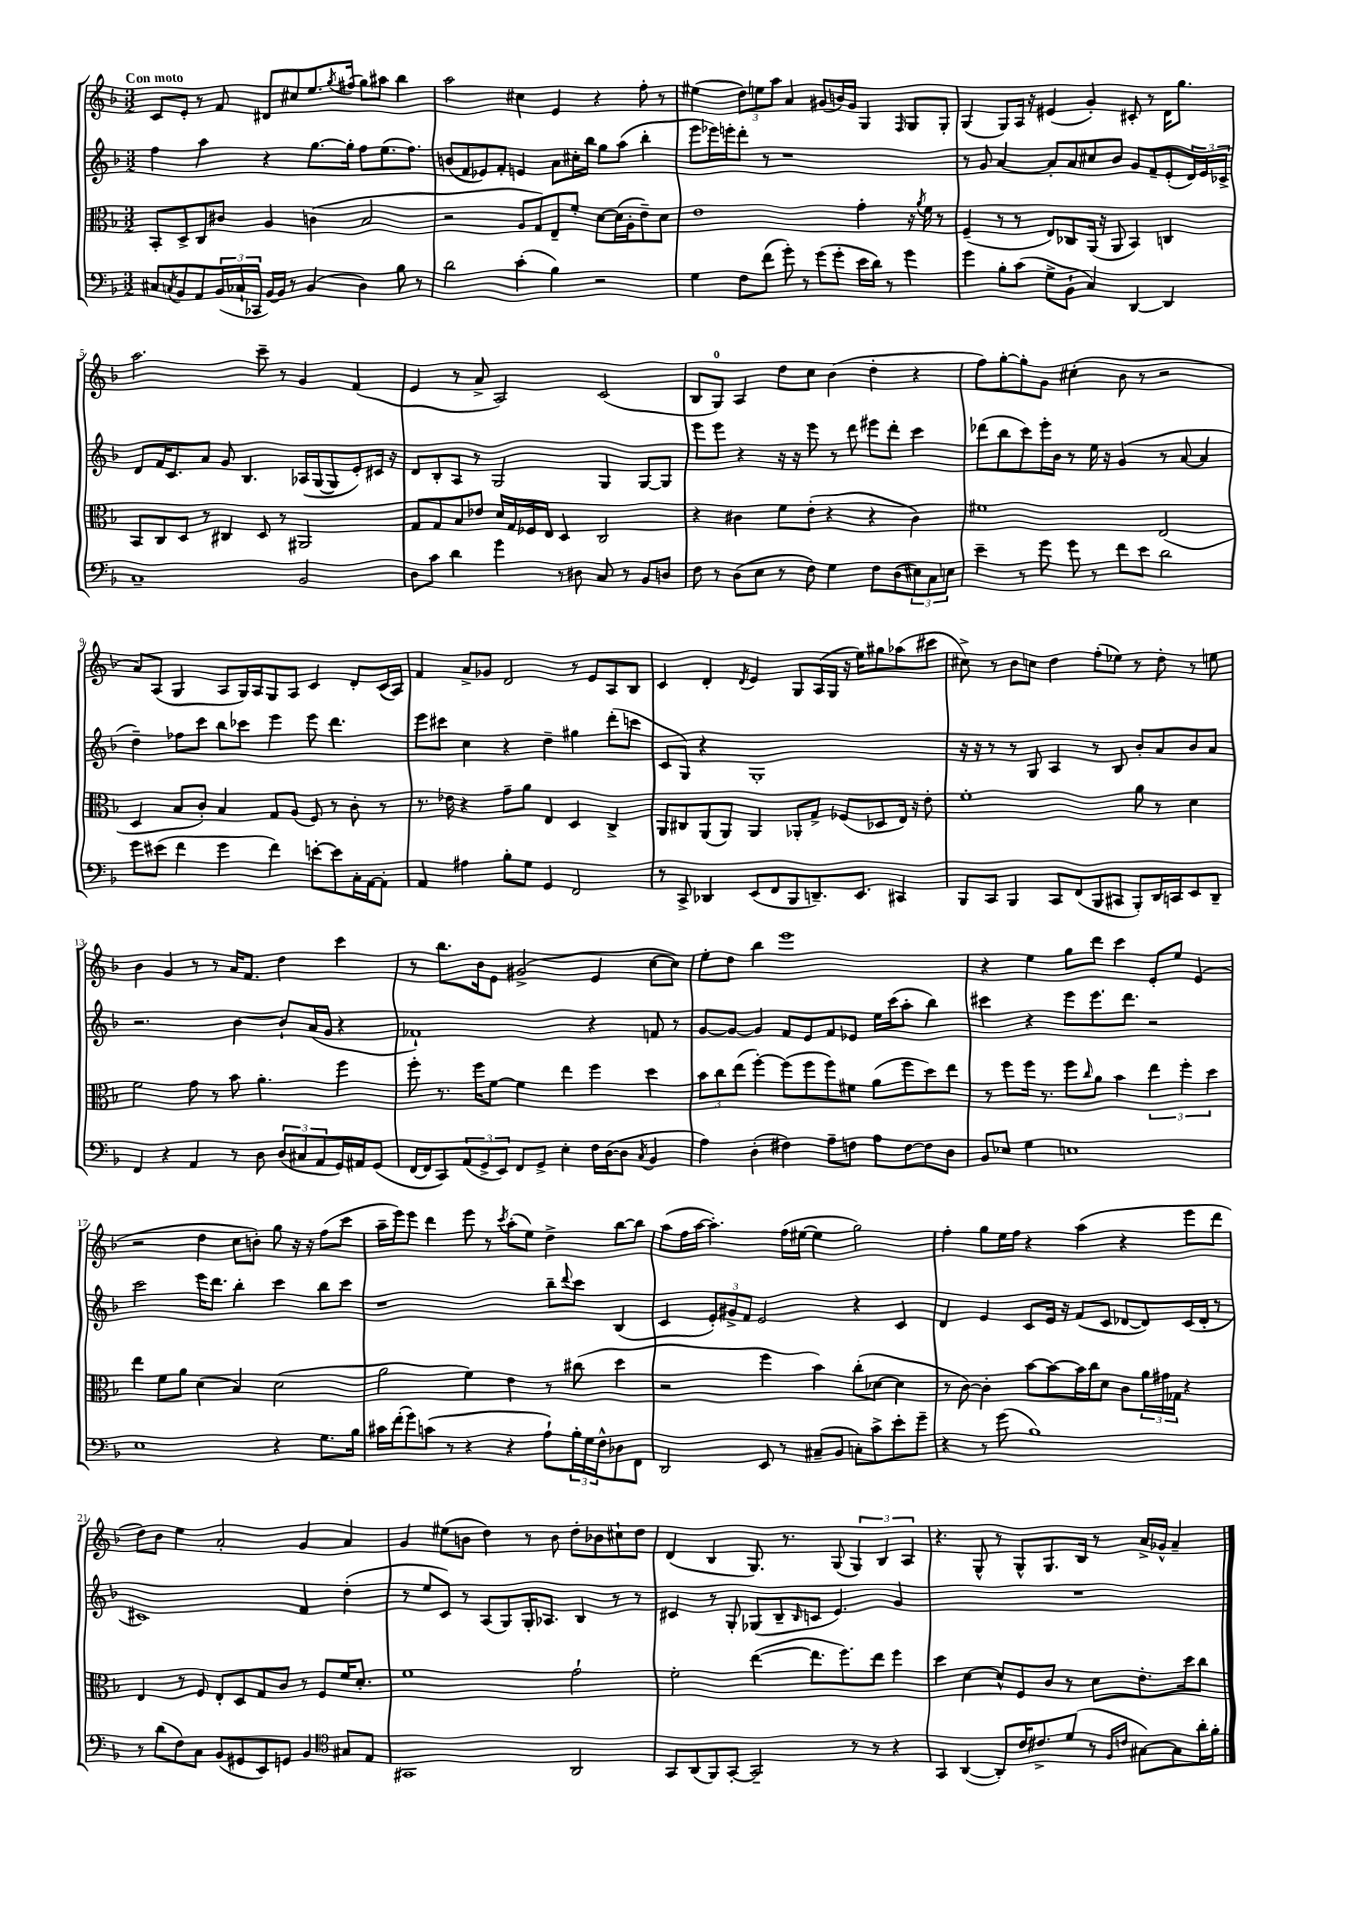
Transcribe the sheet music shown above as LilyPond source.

<<
\new StaffGroup <<
\new Staff = "s0" {
    \clef treble \key f \major \numericTimeSignature \time 3/2 \tempo "Con moto"
    c'8 e'8-. r8 f'8 dis'8 cis''8 e''8. \acciaccatura { g''8 } fis''16( g''8) ais''8 bes''4 |
    a''2 cis''4 e'4 r4 f''8-. r8 |
    eis''4( \tuplet 3/2 { d''8) e''8 a''8 } a'4 gis'8( b'16) gis'16 g4 \grace { f16 } g8 g8-. |
    g4( g8) a16 r16 eis'4( g'4-.) cis'8-. r8 d'16 g''8. |
    a''2. c'''8-- r8 g'4 f'4( |
    e'4 r8 a'8-> a2) c'2( |
    bes8 g8-0) a4 d''8 c''8 bes'4( d''4-. r4 |
    f''8) g''8~-. g''8-. g'8 cis''4-.( bes'8 r8 r2 |
    a'8) a8( g4 a8 g16) a16 g8 a8 c'4 d'8-. c'16( a16) |
    f'4 a'8-> ges'8 d'2 r8 e'8 a8 bes8 |
    c'4 d'4-. \acciaccatura { d'8 } e'4 g8 a16( g16 r16 e''16) gis''8 aes''8( cis'''8 |
    cis''8->) r8 bes'8 c''8 d''4 f''8-.( ees''8) r8 d''8-. r8 e''8 |
    bes'4 g'4 r8 r8 a'16 f'8. d''4 c'''4 |
    r8 bes''8. bes'16 e'8 gis'2->( e'4 c''8~ c''8) |
    e''8-. d''8 bes''4 e'''1 |
    r4 e''4 g''8 d'''8 c'''4 e'8-. e''8 e'4( |
    r2 d''4 c''8 b'8-.) g''8 r16 r16 f''8( c'''8 |
    a''16-- e'''16) e'''8 d'''4 e'''8 r8 \acciaccatura { c'''8 } a''8-.( e''8) d''4-> bes''8~ bes''8 |
    a''8( f''16 a''16~ a''4.-.) f''16( eis''16~ eis''4 g''2) |
    f''4-. g''8 e''16 f''16 r4 a''4( r4 e'''8 d'''8 |
    d''8) bes'8 e''4 a'2-. g'4 a'4 |
    g'4 eis''8( b'8 d''4) r8 b'8 d''8-. bes'8 cis''8-! d''8 |
    d'4( bes4 g8.) r8. g8( \tuplet 3/2 { g4) bes4 a4 } |
    r4. g8-^ r8 g8-^ g8. bes16 r8 a'16-> ges'16-^ a'4-- \bar "|." |
}
\new Staff = "s1" {
    \clef treble \key f \major \numericTimeSignature \time 3/2
    f''4 a''4 r4 g''8.~ g''16-. f''8 e''8.( f''8.) |
    b'8( f'8 ees'8) f'8-. e'4 a'8 cis''16-. bes''16 g''8 a''8( bes''4-. |
    e'''8 ees'''16) e'''16-. d'''8-. r8 r1 |
    r8 g'8 a'4~ a'8-. a'8 cis''8 bes'8 g'8 f'8-- e'8-.( \tuplet 3/2 { d'16) e'16 ces'16-> } |
    d'8 f'16 c'8. a'8 g'8 bes4. aes16( g16~ g8 e'8-.) cis'16 r16 |
    d'8 bes8-. a8 r8 g2 g4 g8~ g8 |
    e'''8 e'''8 r4 r16 r16 e'''8 r8 d'''8 eis'''8 d'''8-. c'''4 |
    des'''8( bes''8 c'''8) e'''16-. bes'16 r8 e''16 r16 g'4( r8 a'8~ a'4 |
    d''4--) fes''8 c'''8 bes''8 ces'''8 e'''4 e'''8 d'''4. |
    e'''8 cis'''8 c''4 r4 d''4-- gis''4 d'''8-.( c'''8 |
    c'8 g8) r4 g1-. |
    r16 r16 r8 r8 g8 a4 r8 bes8 bes'8-. a'8 bes'8 a'8 |
    r2. bes'4~ bes'8-! a'16( g'16 r4 |
    fes'1-!) r4 f'8 r8 |
    g'8~ g'8~ g'4 f'8 e'8 f'8 ees'8 e''16 c'''16( a''8-. bes''4) |
    cis'''4 r4 e'''8 e'''8. d'''8. r2 |
    c'''2 e'''16 d'''8. bes''4-. c'''4 bes''8 c'''8 |
    r1 bes''8-- \appoggiatura { d'''8 } c'''8 bes4( |
    c'4 \tuplet 3/2 { e'8-.) gis'8-> f'8 } e'2 r4 c'4 |
    d'4 e'4 c'8 e'16 r16 f'8( c'8 des'8~ des'8) c'16( des'16-. r8 |
    cis'1) f'4 d''4-.( |
    r8 e''8 c'8) r8 a8( g8) g16-. aes8. bes4 r8 r8 |
    cis'4 r8 g8-. ges8( bes8-- \grace { bes16 } c'8 e'4.) g'4 |
    R1. \bar "|." |
}
\new Staff = "s2" {
    \clef alto \key f \major \numericTimeSignature \time 3/2
    bes,8-. d8-> c8 cis'8 a4 c'4( bes2 |
    r2 a8 g8) e8-- f'8-. d'8~ d'16( a16-. e'8--) d'8 |
    e'1 g'4-. r16 \acciaccatura { a'8 } f'16 r8 |
    f4--( r8 r8 e8) ces8 a,16( r16 a,8 bes,4) c4 |
    bes,8 c8 d8 r8 cis4 d8 r8 ais,2 |
    g8 g8 bes8 ees'8 d'16 g16 fes16 e16 d4 c2 |
    r4 cis'4 f'8 e'8-.( r4 r4 cis'4) |
    fis'1 e2( |
    d4 bes8 c'8-.) bes4 g8 a8( f8) r8 c'8-. r8 |
    r8. ees'16 r4 g'8-- a'8 e4 d4 c4-> |
    a,8 cis8 a,8( a,8) a,4 aes,8-. g8-> fes8( des8 e16) r16 e'8-. |
    f'1-. a'8 r8 d'4 |
    f'2 g'8 r8 bes'8 a'4.-. f''4 |
    f''8-. r8. f''16 f'8~ f'4 e''4 f''4 d''4 |
    \tuplet 3/2 { bes'8 c''8 e''8( } f''4~-.) f''8( f''8 f''8) fis'8 a'8( f''8 d''8) e''8 |
    r8 f''8 f''16 r8. f''8 \grace { c''16 } a'8 bes'4 \tuplet 3/2 { e''4 f''4-. d''4 } |
    e''4 f'8 a'8 d'4( bes4) d'2( |
    a'2 f'4) e'4 r8 cis''8( d''4 |
    r2 f''4 bes'4) c''8-.( des'8~ des'4 |
    r8 c'8~) c'4-. bes'8~ bes'8~ bes'16 c''16 d'8 c'8 \tuplet 3/2 { a'16 gis'16 ges16 } r4 |
    e4 r8 f8 e8-. d8 g8 c'8 r8 f8 f'16 d'8.-. |
    f'1 g'2-! |
    f'2-. e''4~( e''8. f''8.) e''8 f''4 |
    d''4 d'4~ d'8-^ f8 c'8 r8 d'8 e'8.-. d''16 c''8 \bar "|." |
}
\new Staff = "s3" {
    \clef bass \key f \major \numericTimeSignature \time 3/2
    cis8 \acciaccatura { c8 } bes,8 a,8 \tuplet 3/2 { bes,16( ces16-! ces,16 } bes,16~) bes,16 r8 bes,4( d4) bes8 r8 |
    d'2 c'4-.( bes4) r2 |
    g4 f8 f'8( g'8-.) r8 g'8( g'8-. e'16 d'16) r8 g'4 |
    g'4 bes8-. c'8( g8-> bes,8-! c4) d,4~ d,4 |
    c1-- bes,2 |
    d8 c'8 d'4 g'4 r8 dis8 c8 r8 bes,8 d8 |
    f8 r8 d8( e8 r8 f8) g4 f8 d8( \tuplet 3/2 { eis8) c8 e8 } |
    e'4-- r8 g'8 g'8 r8 f'8 e'8 d'2 |
    g'8 eis'8( f'4 g'4 f'4) e'8~-. e'8 c16-. a,16~ a,8-. |
    a,4 ais4 bes8-. g8 g,4 f,2 |
    r8 c,8-> des,4 e,8( f,8 bes,,8 d,8.--) e,8. cis,4 |
    bes,,8 c,8 bes,,4 c,8 f,8( bes,,8 cis,8 bes,,8-.) d,16 c,16 e,8 d,8-- |
    f,4 r4 a,4 r8 d8 \tuplet 3/2 { d8( cis8 a,8 } g,16) ais,16 g,8( |
    f,16~ f,16 c,8) \tuplet 3/2 { a,8( g,8-> e,8) } f,8 g,8-> e4-. f16 d16~( d8 \acciaccatura { c8 } bes,4 |
    a4) d4-.( fis4) a8-- f8 a8 f8~ f8 d8 |
    bes,8 ees8 g4 e1 |
    e1 r4 g8. bes16 |
    cis'16 f'16-.( g'8) c'8( r8 r4 r4 a8-!) \tuplet 3/2 { bes16-. g16 f16-^ } des8 f,8 |
    d,2 e,8 r8 cis8--( bes,8 c8-.) c'8-> e'8-. g'8-- |
    r4 r8 g'8( bes1) |
    r8 d'8( f8) c8 bes,8( gis,8 e,8) g,8 bes,4 \clef tenor gis8 e8 |
    gis,1 a,2 |
    g,8 a,8( f,8) g,8~-. g,2-- r8 r8 r4 |
    g,4 a,4~( a,8-.) c'16 cis'8.-> d'8( r8 \grace { f16 c'16 } gis8~) gis8 a'16-. f'16-. \bar "|." |
}
>>
>>
